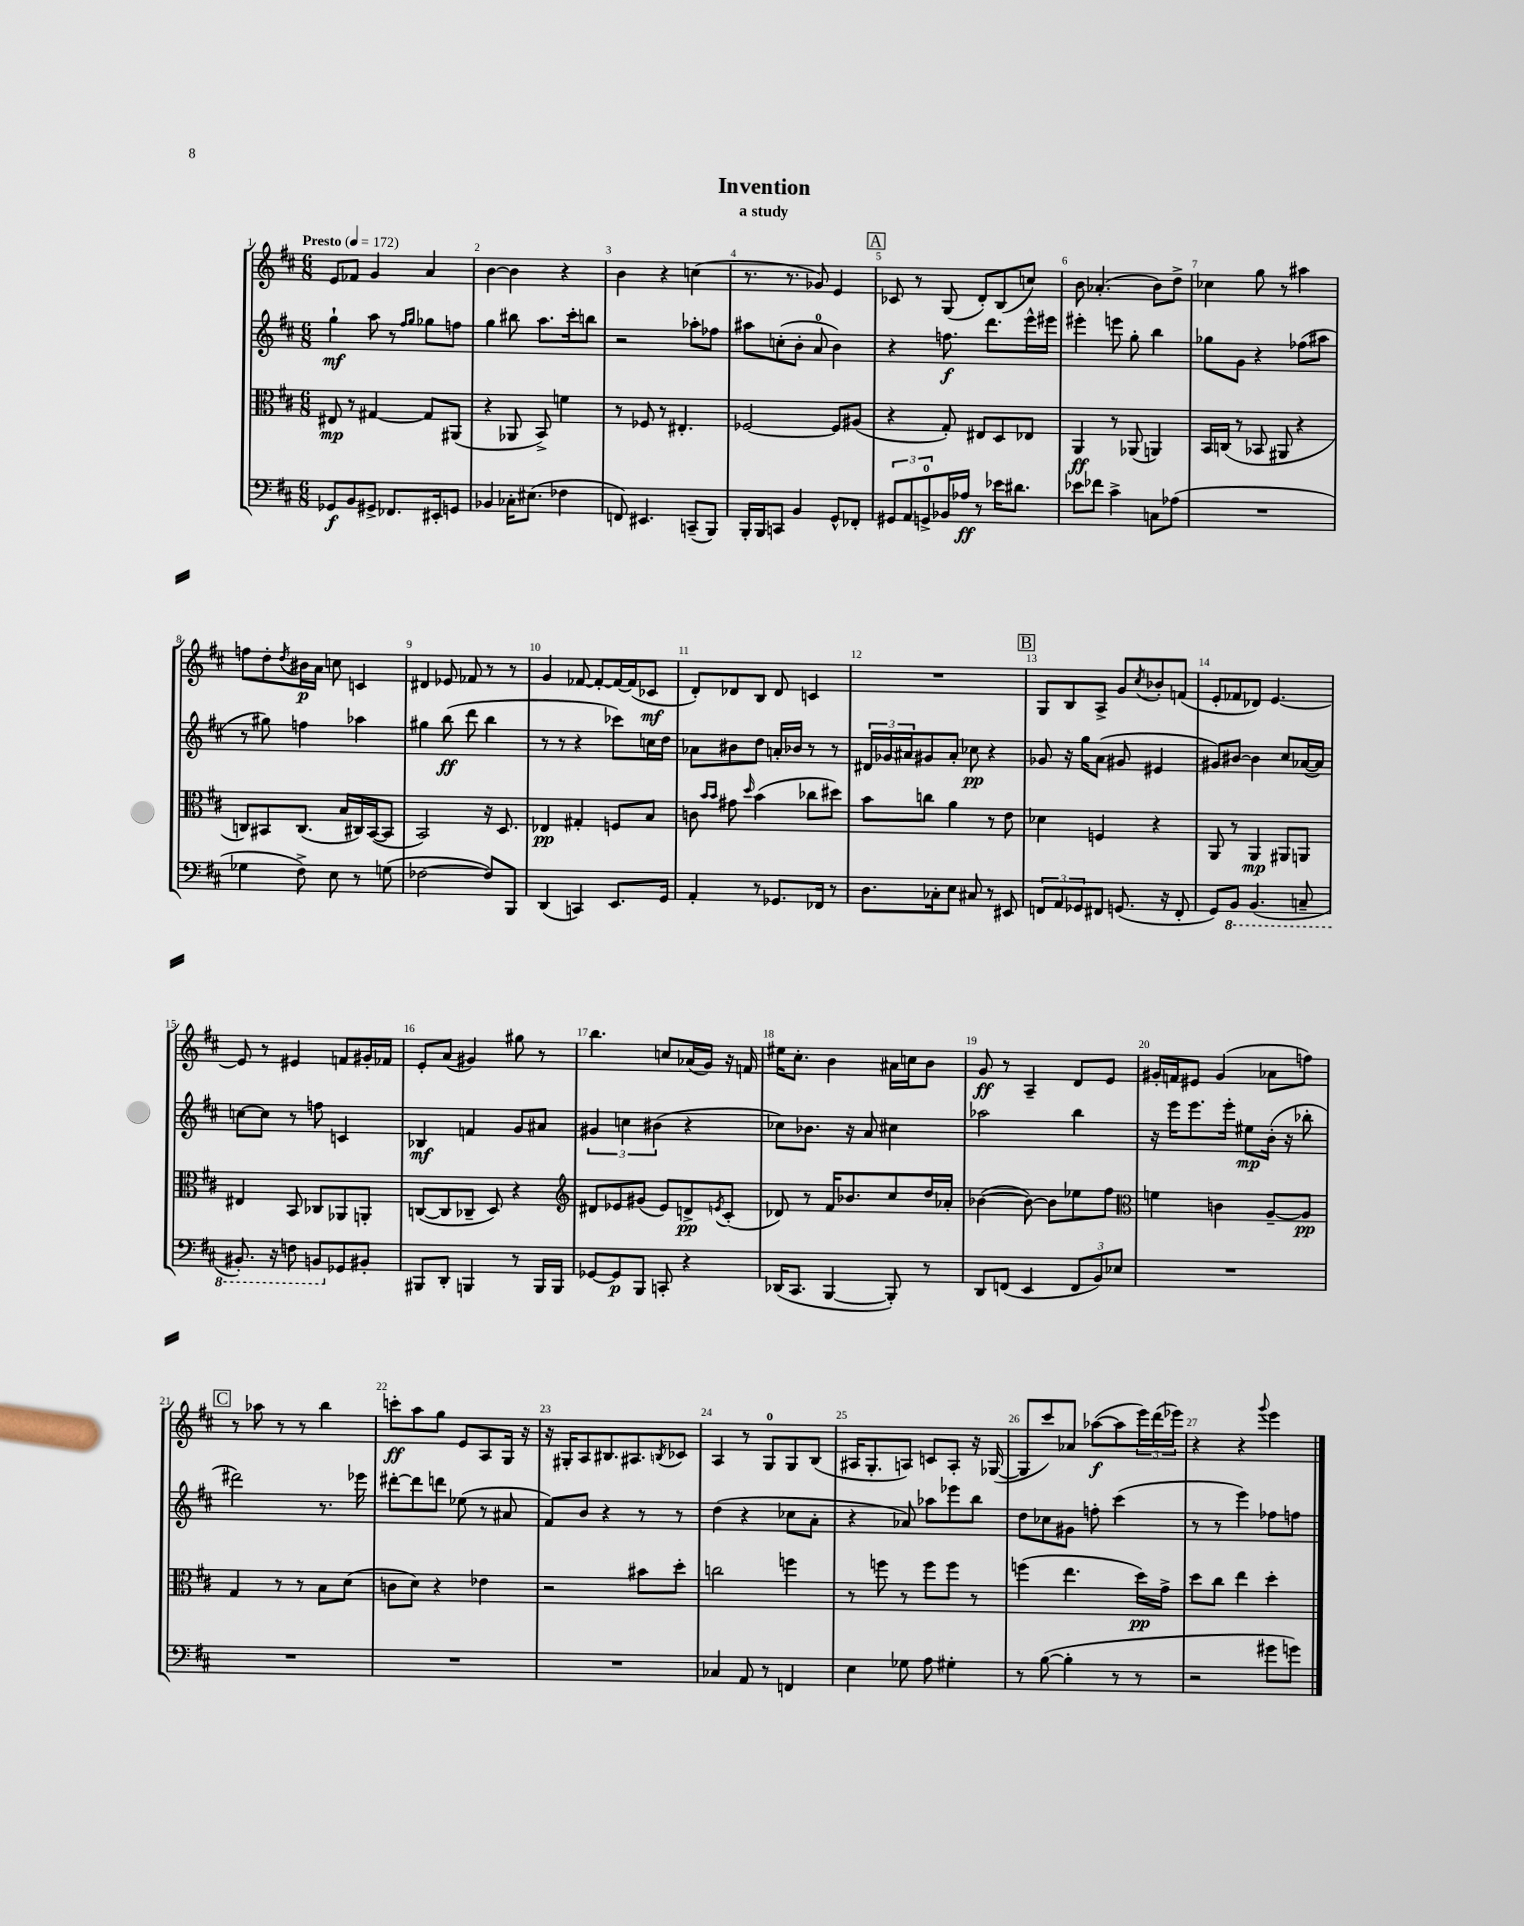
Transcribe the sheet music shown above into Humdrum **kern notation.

**kern	**dynam	**kern	**dynam	**kern	**dynam	**kern	**dynam
*part4	*part4	*part3	*part3	*part2	*part2	*part1	*part1
*staff4	*staff4	*staff3	*staff3	*staff2	*staff2	*staff1	*staff1
*clefF4	*	*clefC3	*	*clefG2	*	*clefG2	*
*k[f#c#]	*	*k[f#c#]	*	*k[f#c#]	*	*k[f#c#]	*
*M6/8	*	*M6/8	*	*M6/8	*	*M6/8	*
*MM172	*	*MM172	*	*MM172	*	*MM172	*
=1	=1	=1	=1	=1	=1	=1	=1
!	!	!	!	!	!	!LO:TX:a:B:t=Presto	!
8GG-X/L	f	8E#X/	mp	4gg`\	mf	8e/L	.
8BB/	.	8r	.	.	.	8f-X/J	.
8GG#X^/J	.	[4G#X/	.	8aa\	.	4g/	.
8.FF-X/L	.	.	.	8r	.	.	.
.	.	.	.	16qqff#/LL	.	.	.
.	.	.	.	16qqgg/JJ	.	.	.
.	.	8G#/L]	.	8gg-X\L	.	4a/	.
16EE#X'/k	.	.	.	.	.	.	.
8GGn/J	.	(8AA#X/J	.	8ffn\J	.	.	.
=2	=2	=2	=2	=2	=2	=2	=2
4BB-X/	.	4r	.	4gg\	.	[4b\	.
16C-X'\KL	.	8AA-X/	.	8bb#X\	.	4b\]	.
(8.E#X\J	.	.	.	.	.	.	.
.	.	8BB^/)	.	8.aa\L	.	.	.
4F-X\	.	4fn\	.	.	.	4r	.
.	.	.	.	16ccc#'\k	.	.	.
.	.	.	.	8bbn\J	.	.	.
=3	=3	=3	=3	=3	=3	=3	=3
8FFn/)	.	8r	.	2r	.	4b\	.
4.EE#X/	.	8F-X/	.	.	.	.	.
.	.	8r	.	.	.	4r	.
.	.	4.E#X'/	.	.	.	.	.
(8CCn~/L	.	.	.	8aa-X'\L	.	(4ccn\	.
8BBB/J)	.	.	.	8ff-X\J	.	.	.
=4	=4	=4	=4	=4	=4	=4	=4
16BBB'/LL	.	[2F-X/	.	8aa#X\L	.	8.r	.
16BBB/J	.	.	.	.	.	.	.
8CCn/J	.	.	.	(8ccn'\	.	.	.
.	.	.	.	.	.	8.r	.
4BB/	.	.	.	8b'\J	.	.	.
.	.	.	.	8a/	.	8g-X/)	.
8GG^^/L	.	8F-/L]	.	4b\)	.	4e/	.
8FF-X'/J	.	(8A#X/J	.	.	.	.	.
!!LO:REH:place=s1:t=A
=5	=5	=5	=5	=5	=5	=5	=5
12GG#X/L	.	4r	.	4r	.	8c-X/	.
12AA/	.	.	.	.	.	.	.
.	.	.	.	.	.	8r	.
12GGn^/	.	.	.	.	.	.	.
16BB-X/L	.	8G'/)	.	8.ffn\	f	(8G/	.
16A-X/JJ	ff	.	.	.	.	.	.
8r	.	8E#X/L	.	.	.	8d'/L)	.
.	.	.	.	8.ddd\L	.	.	.
16e-X\KL	.	8D/	.	.	.	(8B/	.
8.d#X\J	.	.	.	.	.	.	.
.	.	8E-X/J	.	16eee^^\L	.	8ccn/J)	.
.	.	.	.	16eee#X\JJ	.	.	.
=6	=6	=6	=6	=6	=6	=6	=6
8e-X\L	.	4AA/	ff	4eee#X'\	.	8b\	.
8f-X\J	.	.	.	.	.	(4.a-X'/	.
4c#^\	.	8r	.	8eeen\	.	.	.
.	.	(8AA-X/	.	8gg'\	.	.	.
8Cn\L	.	4AAn/)	.	4bb\	.	8b\L)	.
(8A-X\J	.	.	.	.	.	8dd^\J	.
=7	=7	=7	=7	=7	=7	=7	=7
2.r	.	16BB/LL	.	8gg-X\L	.	4cc-X\	.
.	.	(16Cn/JJ	.	.	.	.	.
.	.	8r	.	8g\J	.	.	.
.	.	8BB-X/	.	4r	.	8gg\	.
.	.	8AA#X/	.	.	.	8r	.
.	.	4r	.	(8ff-X\L	.	4aa#X\	.
.	.	.	.	8aa#X\J	.	.	.
!!LO:LB:g=z
=8	=8	=8	=8	=8	=8	=8	=8
4G-X\	.	8Cn/L)	.	8r	.	8ffn\L	.
.	.	8BB#X/	.	8gg#X\)	.	8dd'\	.
.	.	.	.	.	.	8qdd/	.
8F#^\)	.	(8.C/J	.	4ffn\	.	16b#X\L	p
.	.	.	.	.	.	16a\JJ	.
8E\	.	.	.	.	.	8ccn\	.
.	.	16B/LL	.	.	.	.	.
8r	.	16C#X/)	.	4aa-X\	.	4cn/	.
.	.	([16BB#/J	.	.	.	.	.
(8Gn\	.	8BB#/J]	.	.	.	.	.
=9	=9	=9	=9	=9	=9	=9	=9
[2F-X\	.	2BB/)	.	4gg#X\	.	4d#X/	.
.	.	.	.	(8bb\	ff	8e-X/	.
.	.	.	.	8ddd\	.	8f-X/	.
8F-/L])	.	16r	.	4bb\	.	8r	.
.	.	8.D/	.	.	.	.	.
8BBB/J	.	.	.	.	.	8r	.
=10	=10	=10	=10	=10	=10	=10	=10
(4DD/	.	4E-X/	pp	8r	.	4g/	.
.	.	.	.	8r	.	.	.
4CCn/)	.	4G#X'/	.	4r	.	[8f-X/	.
.	.	.	.	.	.	8f-'/L_	.
8.EE/L	.	8Fn/L	.	8ccc-X\L)	.	16f-/L_	.
.	.	.	.	.	.	(16f-/J]	.
.	.	8B/J	.	16ccn\L	.	8c-X/J	mf
16GG/Jk	.	.	.	16dd\JJ	.	.	.
=11	=11	=11	=11	=11	=11	=11	=11
4AA'/	.	8cn\	.	8a-X\L	.	8d'/L)	.
.	.	16qqb/LL	.	.	.	.	.
.	.	16qqb/JJ	.	.	.	.	.
.	.	8g#X\	.	8b#X\	.	8d-X/	.
.	.	16qqdd/	.	.	.	.	.
8r	.	(4b\	.	8dd\J	.	8B/J	.
8.GG-X/L	.	.	.	16an'/LL	.	8d-/	.
.	.	.	.	16b-X/JJ	.	.	.
.	.	8cc-X\L	.	8r	.	4cn/	.
16FF-X/Jk	.	.	.	.	.	.	.
8r	.	8dd#X\J)	.	8r	.	.	.
=12	=12	=12	=12	=12	=12	=12	=12
8.D\L	.	8b\L	.	24d#X/LL	.	2.r	.
.	.	.	.	24g-X/	.	.	.
.	.	.	.	24a#X/J	.	.	.
.	.	8ccn\J	.	8g#X/	.	.	.
16C-X'\k	.	.	.	.	.	.	.
8E\J	.	4a\	.	8a#'/J	.	.	.
8C#X/	.	.	.	8cc-X\	pp	.	.
8r	.	8r	.	4r	.	.	.
8EE#X/	.	8e\	.	.	.	.	.
!!LO:REH:place=s1:t=B
=13	=13	=13	=13	=13	=13	=13	=13
12FFn/L	.	4d-X\	.	8g-X/	.	8G/L	.
12AA/	.	.	.	.	.	.	.
.	.	.	.	16r	.	8B/	.
12GG-X/	.	.	.	.	.	.	.
.	.	.	.	16gg\KL	.	.	.
8FF#X/J	.	4Fn/	.	(8a\J	.	8A^/J	.
(8.GGn/	.	.	.	8g#X/	.	8g/L	.
.	.	.	.	.	.	8qcc#/	.
.	.	4r	.	4e#X/	.	8b-X'/	.
16r	.	.	.	.	.	.	.
8FF#'/	.	.	.	.	.	(8fn/J	.
=14	=14	=14	=14	=14	=14	=14	=14
8GG/L)	.	8AA/	.	8g#X/L)	.	8e'/L	.
*8ba	*	*	*	*	*	*	*
8BBB/J	.	8r	.	[8b#X/J	.	8f-X/	.
(4.BBB/	.	4AA/	mp	4b#\]	.	8d-X/J)	.
.	.	.	.	.	.	[4.e/	.
.	.	8AA#X/L	.	8cc#/L	.	.	.
8CCn~/	.	8AAn/J	.	([16a-X/L	.	.	.
.	.	.	.	16a-/JJ])	.	.	.
!!LO:LB:g=z
=15	=15	=15	=15	=15	=15	=15	=15
8.BBB#X'/)	.	4E#X/	.	[8ccn\L	.	8e/]	.
.	.	.	.	8cc\J]	.	8r	.
16r	.	.	.	.	.	.	.
8FFn\	.	8BB/	.	8r	.	4e#X/	.
8BBBn/L	.	8C-X/L	.	8ffn\	.	.	.
*X8ba	*	*	*	*	*	*	*
8GG-X/	.	8AA-X/	.	4cn/	.	8fn/L	.
8BB#X'/J	.	8AAn'/J	.	.	.	16g#X'/L	.
.	.	.	.	.	.	16f-X/JJ	.
=16	=16	=16	=16	=16	=16	=16	=16
8BBB#X/L	.	([8Cn/L	.	4B-X/	mf	8e'/L	.
8DD'/J	.	8C/]	.	.	.	(8a/J	.
4BBBn/	.	8C-X~/J	.	4fn/	.	4g#X/)	.
.	.	8D/)	.	.	.	.	.
8r	.	4r	.	8g/L	.	8gg#X\	.
16BBB/LL	.	.	.	8a#X/J	.	8r	.
16BBB/JJ	.	.	.	.	.	.	.
=17	=17	=17	=17	=17	=17	=17	=17
*	*	*clefG2	*	*	*	*	*
[8GG-X/L	.	8d#X/L	.	6g#X/	.	4.bb\	.
8GG-/]	p	8e-X/	.	.	.	.	.
.	.	.	.	6ccn\	.	.	.
8BBB/J	.	(8g#X/J	.	.	.	.	.
.	.	.	.	(6b#X\	.	.	.
8CCn'/	.	8e-/L)	.	.	.	8ccn/L	.
4r	.	8dn^/	pp	4r	.	(16a-X/L	.
.	.	.	.	.	.	16g/JJ)	.
.	.	8qen/	.	.	.	.	.
.	.	(8c#'/J	.	.	.	16r	.
.	.	.	.	.	.	16fn/	.
=18	=18	=18	=18	=18	=18	=18	=18
(16DD-X/KL	.	8d-X/)	.	8cc-X\L)	.	16ee#X\KL	.
8.CC#/J	.	.	.	.	.	8.cc#'\J	.
.	.	8r	.	8.b-X\J	.	.	.
[4BBB/	.	16f#/KL	.	.	.	4b\	.
.	.	8.b-X/	.	16r	.	.	.
.	.	.	.	8a/	.	.	.
8BBB'/])	.	8cc#/	.	4cc#X\	.	16a#X\LL	.
.	.	.	.	.	.	16ccn\J	.
8r	.	16dd/L	.	.	.	8b\J	.
.	.	16a-X'/JJ	.	.	.	.	.
=19	=19	=19	=19	=19	=19	=19	=19
8DD/L	.	([4b-X\	.	2aa-X\	.	8g/	ff
(8FFn/J	.	.	.	.	.	8r	.
4EE/	.	8b-\_)	.	.	.	4A~/	.
.	.	8b-\L]	.	.	.	.	.
12FF/L	.	8ee-X\	.	4bb\	.	8d/L	.
12BB/)	.	.	.	.	.	.	.
.	.	8ff#\J	.	.	.	8e/J	.
12E-X/J	.	.	.	.	.	.	.
=20	=20	=20	=20	=20	=20	=20	=20
*	*	*clefC3	*	*	*	*	*
2.r	.	4fn\	.	16r	.	16g#X'/LL	.
.	.	.	.	16eee\KL	.	16fn/J	.
.	.	.	.	8.eee\	.	8e#X/J	.
.	.	4cn\	.	.	.	(4g#/	.
.	.	.	.	16eee'\Jk	.	.	.
.	.	.	.	8ee#X\L	mp	.	.
.	.	[8A~/L	.	(16b'\Jk	.	8a-X\L	.
.	.	.	.	16r	.	.	.
.	.	8A/J]	pp	8bb-X'\	.	8ffn\J)	.
!!LO:LB:g=z
!!LO:REH:place=s1:t=C
=21	=21	=21	=21	=21	=21	=21	=21
2.r	.	4G/	.	2ddd#X\)	.	8r	.
.	.	.	.	.	.	8aa-X\	.
.	.	8r	.	.	.	8r	.
.	.	8r	.	.	.	8r	.
.	.	8B\L	.	8.r	.	4bb\	.
.	.	(8d\J	.	.	.	.	.
.	.	.	.	16eee-X\	.	.	.
=22	=22	=22	=22	=22	=22	=22	=22
2.r	.	8cn\L	.	[8ddd#X'\L	.	8cccn'\L	ff
.	.	8d\J)	.	8ddd#\]	.	8aa\	.
.	.	4r	.	8dddn\J	.	8gg\J	.
.	.	.	.	(8ee-X\	.	8e/L	.
.	.	4e-X\	.	8r	.	8A/	.
.	.	.	.	8a#X/	.	16G/Jk	.
.	.	.	.	.	.	16r	.
=23	=23	=23	=23	=23	=23	=23	=23
2.r	.	2r	.	8f#/L)	.	16r	.
.	.	.	.	.	.	16G#X'/KL	.
.	.	.	.	8b/J	.	8A/	.
.	.	.	.	4r	.	8.B#X/	.
.	.	.	.	.	.	8.A#X/	.
.	.	8b#X\L	.	8r	.	.	.
.	.	.	.	.	.	8qBn/	.
.	.	8dd'\J	.	8r	.	8c-X/J	.
=24	=24	=24	=24	=24	=24	=24	=24
4C-X/	.	2ccn\	.	(4dd\	.	4A/	.
8AA/	.	.	.	4r	.	8r	.
8r	.	.	.	.	.	8G/L	.
4FFn/	.	4ffn\	.	8cc-X\L	.	8G/	.
.	.	.	.	8a'\J	.	(8B/J	.
=25	=25	=25	=25	=25	=25	=25	=25
4E\	.	8r	.	4r	.	16A#X/KL	.
.	.	.	.	.	.	8.G'/	.
.	.	8ffn\	.	.	.	.	.
8G-X\	.	8r	.	8a-X/)	.	8An/J)	.
8A\	.	8ff\L	.	8aa-X\L	.	8cn/L	.
4G#X'\	.	8ff\J	.	8eee-X\	.	8A'/J	.
.	.	8r	.	8bb\J	.	16r	.
.	.	.	.	.	.	([16G-X/	.
=26	=26	=26	=26	=26	=26	=26	=26
8r	.	(4ffn\	.	8dd\L	.	8G-/L]	.
([8B\	.	.	.	8cc-X\	.	8ccc#/)	.
4B'\]	.	4.ee\	.	8g#X\J	.	8a-X/J	.
.	.	.	.	8ffn'\	.	([8aa-X\L	f
8r	.	.	.	(4ccc#\	.	8aa-\]	.
8r	.	16dd\LL)	pp	.	.	24eee\L)	.
.	.	.	.	.	.	(24ddd\	.
.	.	16g^\JJ	.	.	.	.	.
.	.	.	.	.	.	24eee-X\JJ)	.
=27	=27	=27	=27	=27	=27	=27	=27
2r	.	8dd\L	.	8r	.	4r	.
.	.	8cc#\J	.	8r	.	.	.
.	.	4ee\	.	4eee\)	.	4r	.
.	.	.	.	.	.	8qqggg/	.
8g#X\L	.	4dd'\	.	8ff-X\L	.	4eee\	.
8gn\J)	.	.	.	8ffn\J	.	.	.
==	==	==	==	==	==	==	==
*-	*-	*-	*-	*-	*-	*-	*-
